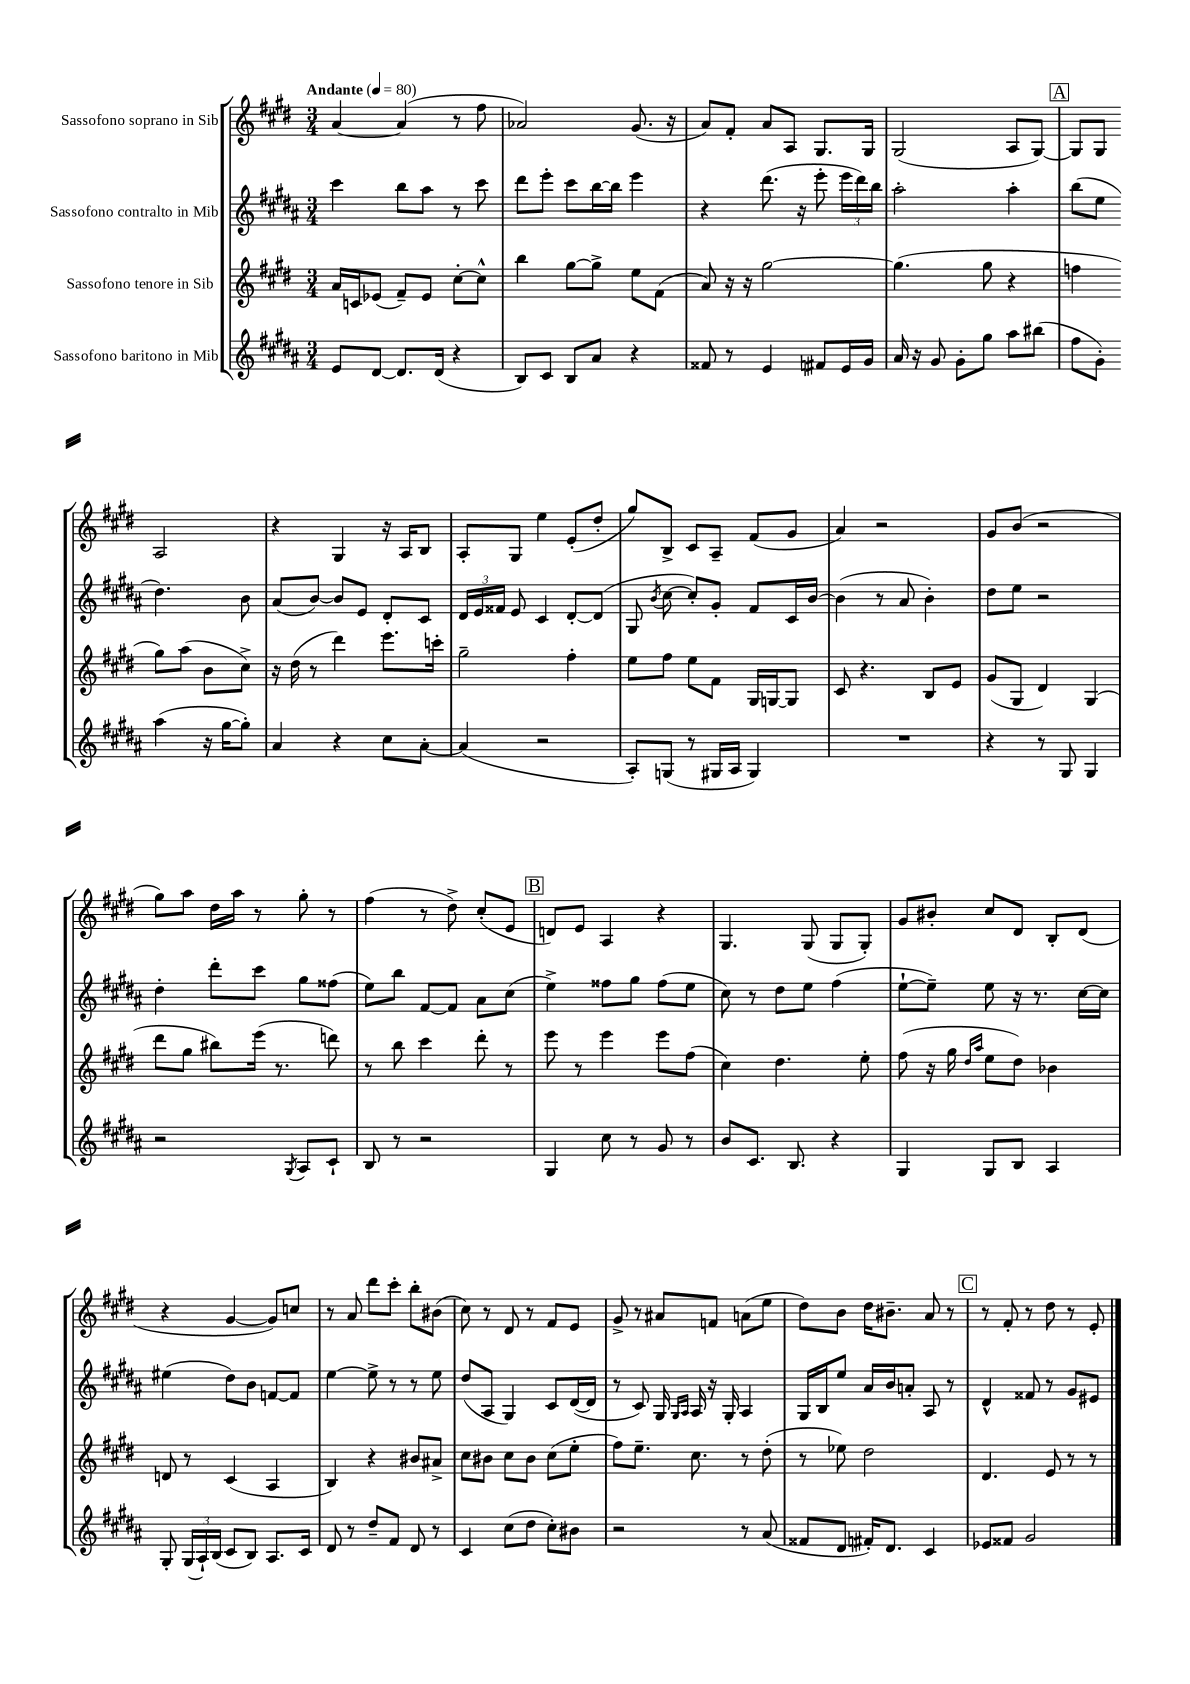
<<
\new StaffGroup <<
\new Staff = "s0" \with { instrumentName = "Sassofono soprano in Sib" } {
    \clef treble \key e \major \numericTimeSignature \time 3/4 \tempo "Andante" 4 = 80
    \autoBeamOff a'4~ a'4( r8 fis''8 |
    aes'2) gis'8.( r16 |
    a'8[) fis'8]-. a'8[ a8] gis8.[ gis16] |
    gis2( a8[ gis8]~) |
    \mark \markup { \box "A" } gis8[ gis8] a2 |
    r4 gis4 r16 a16[ b8] |
    a8[-. gis8] e''4 e'8[-.( dis''8]-. |
    gis''8[) b8]-> cis'8[ a8]-- fis'8[( gis'8] |
    a'4) r2 |
    gis'8[ b'8]( r2 |
    gis''8[) a''8] dis''16[ a''16] r8 gis''8-. r8 |
    fis''4( r8 dis''8->) cis''8[-.( e'8] |
    \mark \markup { \box "B" } d'8[) e'8] a4 r4 |
    gis4. gis8( gis8[ gis8]-.) |
    gis'8[ bis'8]-. cis''8[ dis'8] b8[-. dis'8]( |
    r4 gis'4~ gis'8[) c''8] |
    r8 a'8 dis'''8[ cis'''8]-. b''8[-. bis'8]( |
    cis''8) r8 dis'8 r8 fis'8[ e'8] |
    gis'8-> r8 ais'8[ f'8] a'8[( e''8] |
    dis''8[) b'8] dis''16[ bis'8.]-- a'8 r8 |
    \mark \markup { \box "C" } r8 fis'8-. r8 dis''8 r8 e'8-. \bar "|." |
}
\new Staff = "s1" \with { instrumentName = "Sassofono contralto in Mib" } {
    \clef treble \key b \major \numericTimeSignature \time 3/4
    \autoBeamOff cis'''4 b''8[ ais''8] r8 cis'''8 |
    dis'''8[ e'''8]-. cis'''8[ b''16~ b''16] e'''4 |
    r4 dis'''8.( r16 e'''8-. \tuplet 3/2 { e'''16[ dis'''16) b''16] } |
    ais''2-. ais''4-. |
    \mark \markup { \box "A" } b''8[( e''8] dis''4.) b'8 |
    ais'8[( b'8]~) b'8[ e'8] dis'8[-. cis'8] |
    \tuplet 3/2 { dis'16[ e'16 fisis'16] } e'8 cis'4 dis'8[~-. dis'8]( |
    gis8 \acciaccatura { b'8 } cis''8~ cis''8[-.) gis'8]-. fis'8[ cis'16 b'16]~ |
    b'4( r8 ais'8 b'4-.) |
    dis''8[ e''8] r2 |
    dis''4-. dis'''8[-. cis'''8] gis''8[ fisis''8]( |
    e''8[) b''8] fis'8[~ fis'8] ais'8[ cis''8]( |
    \mark \markup { \box "B" } e''4->) fisis''8[ gis''8] fisis''8[( e''8] |
    cis''8) r8 dis''8[ e''8] fis''4( |
    e''8[~-! e''8]--) e''8 r16 r8. cis''16[~ cis''16] |
    eis''4( dis''8[) b'8] f'8[~ f'8] |
    e''4~ e''8-> r8 r8 e''8 |
    dis''8[( ais8] gis4) cis'8[ dis'16~( dis'16] |
    r8 cis'8) gis16 \grace { gis16[ ais16] } ais16 r16 gis16-. ais4 |
    gis16[ b16 e''8] ais'16[ b'16 a'8]-. ais8 r8 |
    \mark \markup { \box "C" } dis'4-^ fisis'8 r8 gis'8[ eis'8] \bar "|." |
}
\new Staff = "s2" \with { instrumentName = "Sassofono tenore in Sib" } {
    \clef treble \key e \major \numericTimeSignature \time 3/4
    \autoBeamOff a'16[ c'16 ees'8]( fis'8[--) ees'8] cis''8[~-. cis''8]-^ |
    b''4 gis''8[~ gis''8]-> e''8[ fis'8]( |
    a'8) r16 r16 gis''2~ |
    gis''4.( gis''8 r4 |
    \mark \markup { \box "A" } f''4 gis''8[) a''8]( b'8[ cis''8]->) |
    r16 dis''16( r8 dis'''4) e'''8.[ c'''16]-. |
    gis''2-- fis''4-. |
    e''8[ fis''8] e''8[ fis'8] gis16[ g16~ g8] |
    cis'8 r4. b8[ e'8] |
    gis'8[( gis8] dis'4) gis4( |
    dis'''8[ gis''8] bis''8[) e'''16]( r8. d'''8) |
    r8 b''8 cis'''4 dis'''8-. r8 |
    \mark \markup { \box "B" } e'''8 r8 e'''4 e'''8[ fis''8]( |
    cis''4) dis''4. e''8-. |
    fis''8( r16 gis''16 \grace { dis''16[ a''16] } e''8[ dis''8]) bes'4 |
    d'8 r8 cis'4( a4 |
    b4) r4 bis'8[ ais'8]-> |
    cis''8[ bis'8] cis''8[ bis'8] cis''8[( e''8]-. |
    fis''8[) e''8.]-- cis''8. r8 dis''8-.( |
    r8 ees''8) dis''2 |
    \mark \markup { \box "C" } dis'4. e'8 r8 r8 \bar "|." |
}
\new Staff = "s3" \with { instrumentName = "Sassofono baritono in Mib" } {
    \clef treble \key b \major \numericTimeSignature \time 3/4
    \autoBeamOff e'8[ dis'8]~ dis'8.[ dis'16]( r4 |
    b8[) cis'8] b8[ ais'8] r4 |
    fisis'8 r8 e'4 fis'8[ e'16 gis'16] |
    ais'16 r16 gis'8 gis'8[-. gis''8] ais''8[ bis''8]( |
    \mark \markup { \box "A" } fis''8[ gis'8]-.) ais''4( r16 gis''16[~ gis''8]-.) |
    ais'4 r4 cis''8[ ais'8]~-. |
    ais'4( r2 |
    ais8[-.) g8]( r8 gis16[ ais16] gis4) |
    R2. |
    r4 r8 gis8 gis4 |
    r2 \acciaccatura { gis8 } ais8[ cis'8]-! |
    b8 r8 r2 |
    \mark \markup { \box "B" } gis4 cis''8 r8 gis'8 r8 |
    b'8[ cis'8.] b8. r4 |
    gis4 gis8[ b8] ais4 |
    gis8-. \tuplet 3/2 { gis16[( ais16-!) b16]( } cis'8[ b8]) ais8.[ cis'16] |
    dis'8 r8 dis''8[-- fis'8] dis'8 r8 |
    cis'4 cis''8[( dis''8] cis''8[-.) bis'8] |
    r2 r8 ais'8( |
    fisis'8[ dis'8] fis'16[-.) dis'8.] cis'4 |
    \mark \markup { \box "C" } ees'8[ fisis'8] gis'2 \bar "|." |
}
>>
>>
\layout { \context { \Score \remove "Bar_number_engraver" } }
